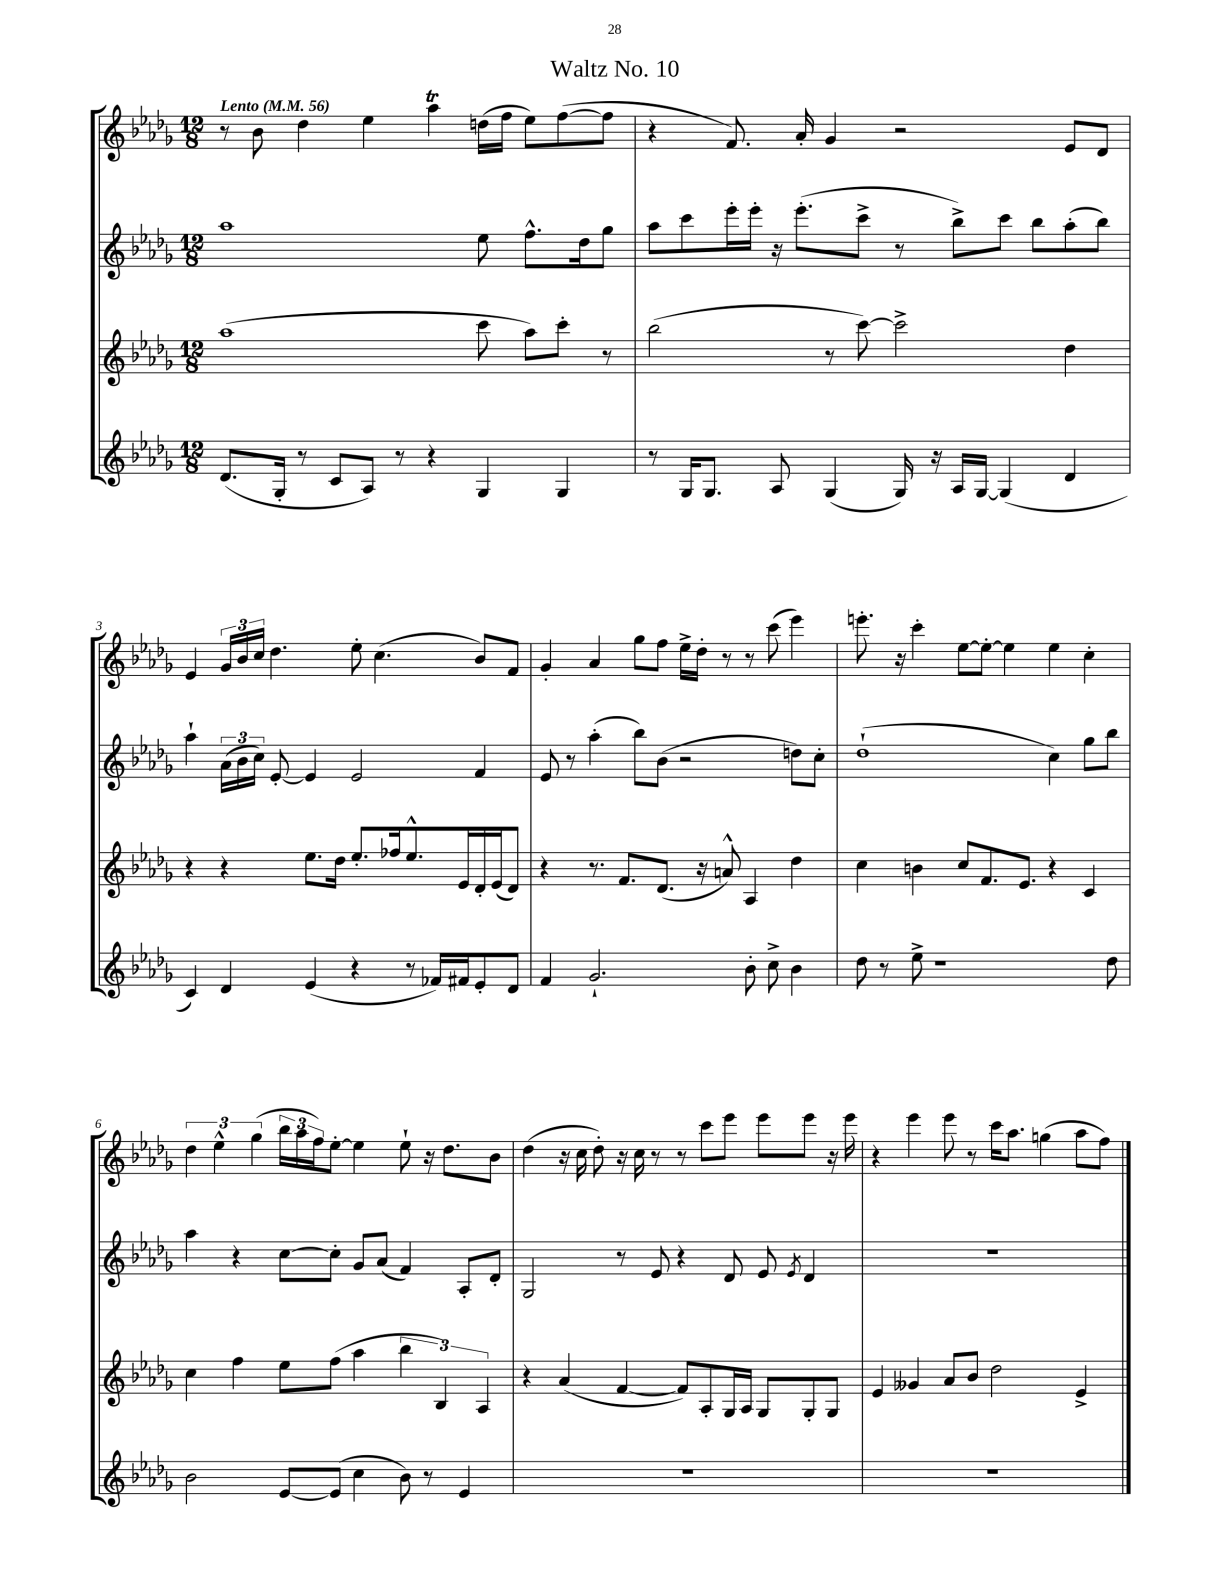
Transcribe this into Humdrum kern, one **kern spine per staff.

**kern	**kern	**kern	**kern
*staff4	*staff3	*staff2	*staff1
*clefG2	*clefG2	*clefG2	*clefG2
*k[b-e-a-d-g-]	*k[b-e-a-d-g-]	*k[b-e-a-d-g-]	*k[b-e-a-d-g-]
*M12/8	*M12/8	*M12/8	*M12/8
*MM56	*MM56	*MM56	*MM56
(8.d-	(1aa-	1aa-	8r
.	.	.	8b-
16G-'	.	.	.
8r	.	.	4dd-
8c	.	.	.
8A-)	.	.	4ee-
8r	.	.	.
4r	.	.	4aa-
4G-	8ccc	8ee-	(16dd
.	.	.	16ff
.	8aa-)	8.ff^^	8ee-)
4G-	8ccc'	.	([8ff
.	.	16dd-	.
.	8r	8gg-	8ff]
=	=	=	=
8r	(2bb-	8aa-	4r
16G-	.	8ccc	.
8.G-	.	.	.
.	.	16eee-'	8.f)
.	.	16eee-'	.
8A-	.	16r	.
.	.	(8.eee-'	16a-'
(4G-	8r	.	4g-
.	[8ccc)	8ccc^	.
16G-)	2ccc^]	8r	2r
16r	.	.	.
16A-	.	8bb-^)	.
[16G-	.	.	.
(4G-]	.	8ccc	.
.	.	8bb-	.
4d-	4dd-	(8aa-'	8e-
.	.	8bb-)	8d-
=	=	=	=
4c)	4r	4aa-`	4e-
4d-	4r	(24a-	24g-
.	.	24b-	24b-
.	.	24cc)	24cc
.	.	[8e-'	4.dd-
(4e-	8.ee-	4e-]	.
.	16dd-	.	.
4r	8.ee-'	2e-	8ee-'
.	.	.	(4.cc
.	16ff-	.	.
8r	8.ee-^^	.	.
16f-)	.	.	.
16f#	16e-	.	.
8e-'	16d-'	4f	8b-)
.	(16e-	.	.
8d-	8d-)	.	8f
=	=	=	=
4f	4r	8e-	4g-'
.	.	8r	.
2.g-`	8.r	(4aa-'	4a-
.	8.f	.	.
.	.	8bb-)	8gg-
.	(8.d-	(8b-	8ff
.	.	2r	16ee-^
.	16r	.	16dd-'
.	8a^^)	.	8r
8b-'	4A-	.	8r
8cc^	.	.	(8ccc
4b-	4dd-	8dd)	4eee-)
.	.	8cc'	.
=	=	=	=
8dd-	4cc	(1dd-`	8.eee'
8r	.	.	.
.	.	.	16r
8ee-^	4b	.	4ccc'
1r	.	.	.
.	8cc	.	[8ee-
.	8.f	.	8ee-'_
.	.	.	4ee-]
.	8.e-	.	.
.	4r	4cc)	4ee-
.	4c	8gg-	4cc'
8dd-	.	8bb-	.
=	=	=	=
2b-	4cc	4aa-	6dd-
.	.	.	6ee-^^
.	4ff	4r	.
.	.	.	(6gg-
[8e-	8ee-	[8cc	24bb-
.	.	.	24aa-
.	.	.	24ff)
(8e-]	(8ff	8cc']	[8ee-'
4cc	4aa-	8g-	4ee-]
.	.	(8a-	.
8b-)	6bb-	4f)	8ee-`
8r	.	.	16r
.	6B-)	.	.
.	.	.	8.dd-
4e-	.	8A-'	.
.	6A-	.	.
.	.	8d-'	8b-
=	=	=	=
1.r	4r	2G-	(4dd-
.	(4a-	.	16r
.	.	.	16cc
.	.	.	8dd-')
.	[4f	8r	16r
.	.	.	16cc
.	.	8e-	8r
.	8f])	4r	8r
.	8A-'	.	8ccc
.	16G-	8d-	8eee-
.	16A-	.	.
.	8G-	8e-	8eee-
.	.	8qe-	.
.	8G-'	4d-	8eee-
.	8G-	.	16r
.	.	.	16eee-
=	=	=	=
1.r	4e-	1.r	4r
.	4g--	.	4eee-
.	8a-	.	8eee-
.	8b-	.	8r
.	2dd-	.	16ccc
.	.	.	8.aa-
.	.	.	(4gg
.	4e-^	.	8aa-
.	.	.	8ff)
==	==	==	==
*-	*-	*-	*-
